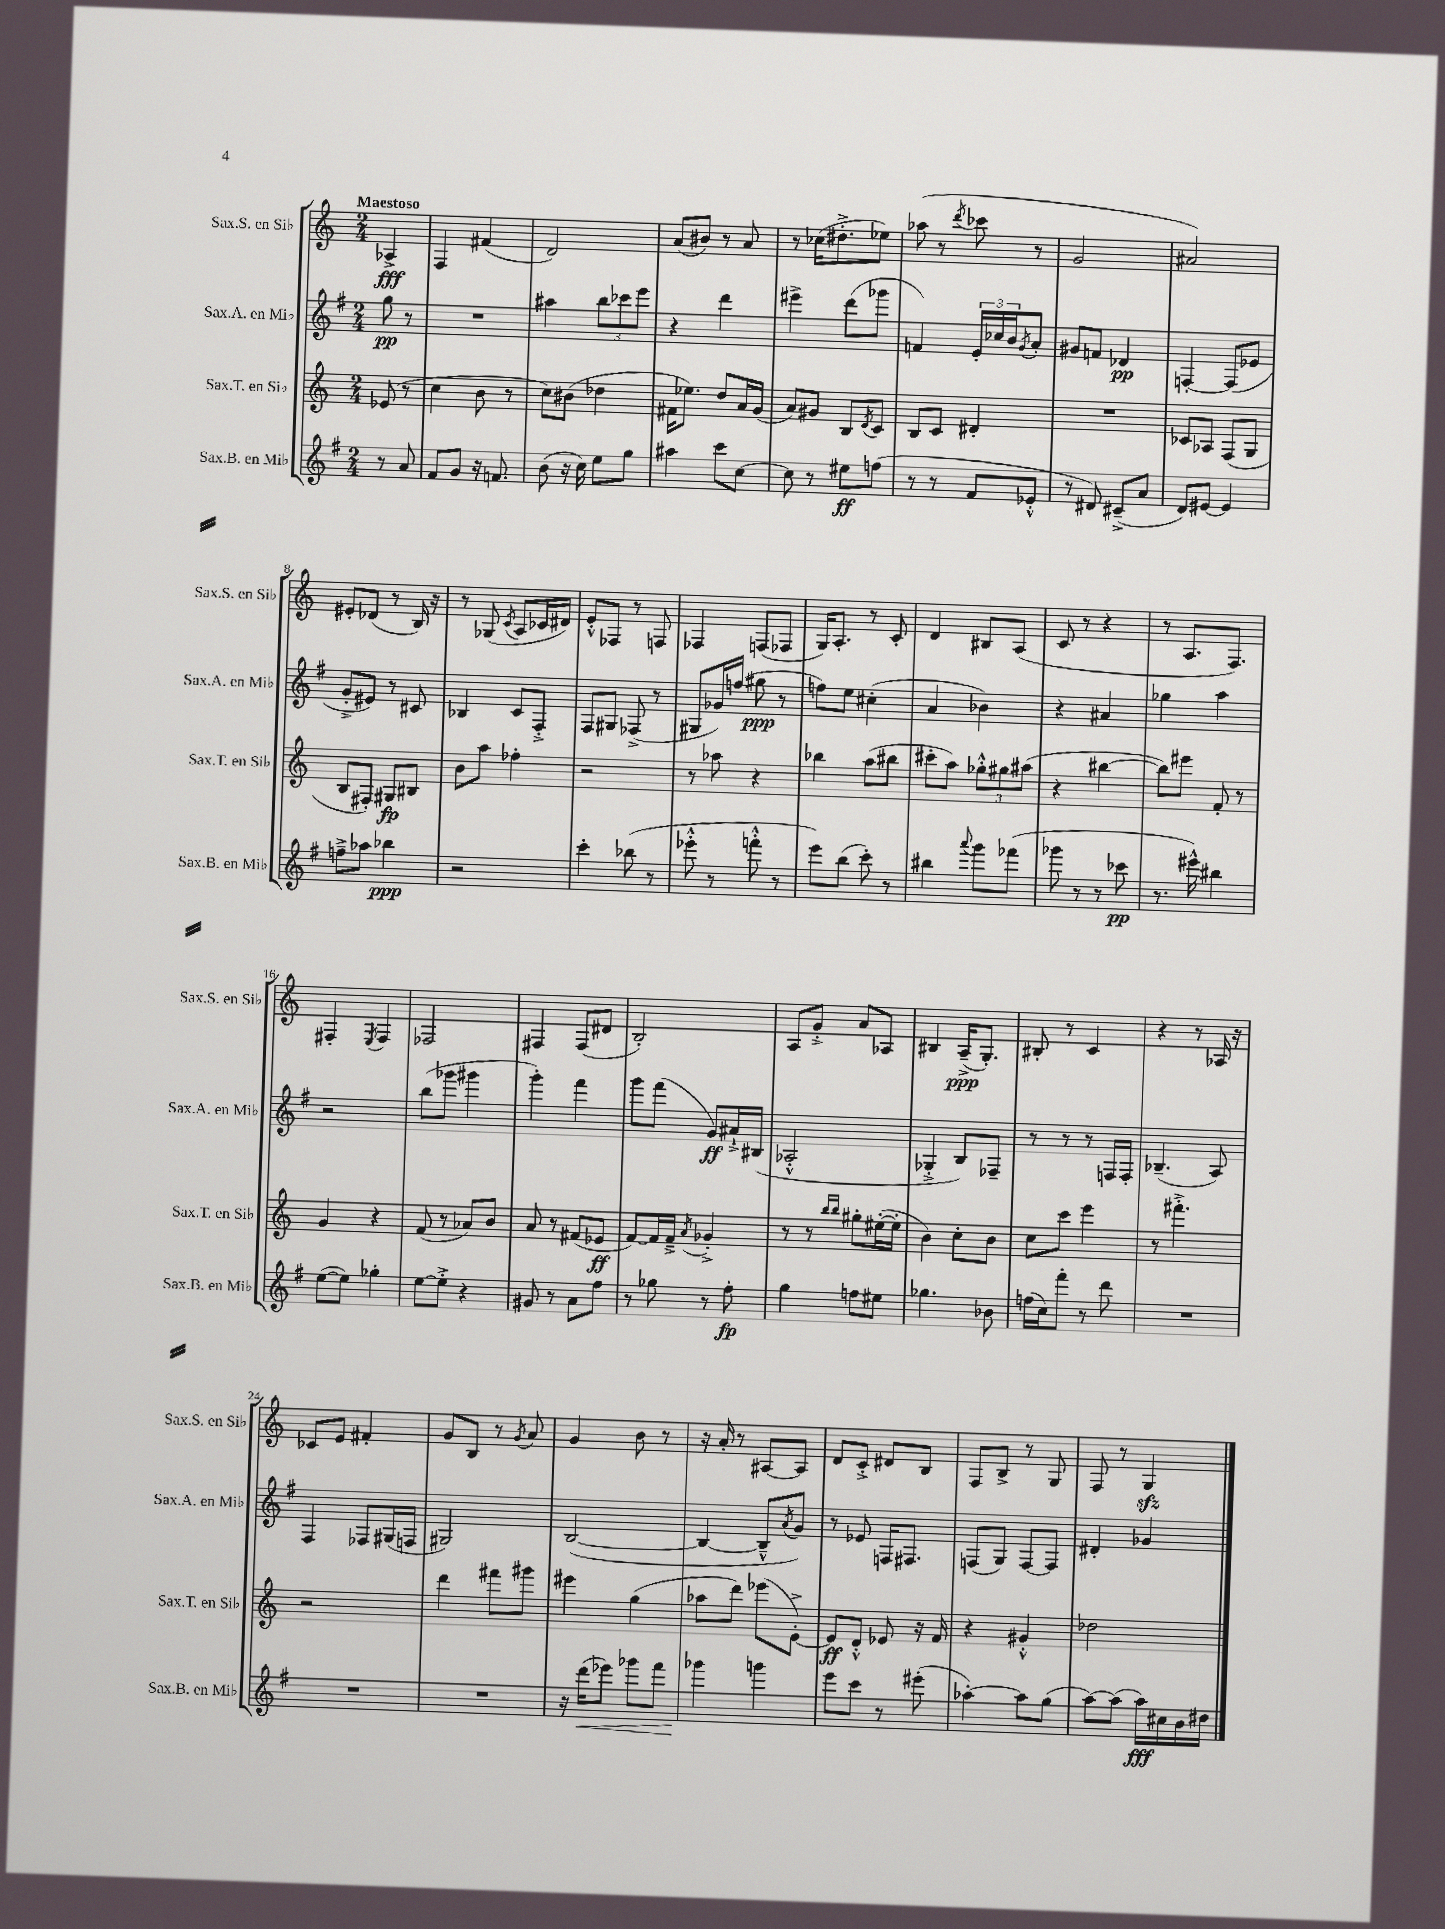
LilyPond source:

<<
\new StaffGroup <<
\new Staff = "s0" \with { instrumentName = "Sax.S. en Sib" shortInstrumentName = "Sax.S. en Sib" } {
    \clef treble \key c \major \numericTimeSignature \time 2/4 \partial 4 \tempo "Maestoso"
    aes4->\fff |
    f4 fis'4( |
    d'2) |
    a'8( bis'8) r8 a'8 |
    r8 ces''16( dis''8.-.-> ees''8) |
    aes''8( r8 \acciaccatura { d'''8 } ces'''8 r8 |
    g'2 |
    ais'2) |
    eis'8-. des'8( r8 b16) r16 |
    r8 ges8( \acciaccatura { c'8 } a8 ces'16 dis'16) |
    e'8-.-^ fes8 r8 f8 |
    fes4 f8( fes8 |
    g16) a8.-. r8 c'8-. |
    d'4 bis8 a8( |
    c'8 r8 r4 |
    r8 a8. f8.) |
    fis4-. \acciaccatura { e8 } fis4 |
    fes2 |
    fis4 fis8( dis'8 |
    b2-.) |
    a8 g'8-.-> a'8 aes8 |
    bis4 a16--->\ppp( g8.-.) |
    bis8-. r8 c'4 |
    r4 r8 aes16 r16 |
    ces'8 e'8 fis'4-. |
    g'8 b8 r8 \acciaccatura { g'8 } a'8 |
    g'4 b'8 r8 |
    r16 a'16-. r8 ais8~ ais8 |
    d'8 c'8-.-> dis'8 b8 |
    f8 b8-> r8 g8 |
    f8 r8 g4\sfz \bar "|." |
}
\new Staff = "s1" \with { instrumentName = "Sax.A. en Mib" shortInstrumentName = "Sax.A. en Mib" } {
    \clef treble \key g \major \numericTimeSignature \time 2/4 \partial 4
    g''8\pp r8 |
    R2 |
    ais''4 \tuplet 3/2 { b''8 ces'''8 e'''8 } |
    r4 d'''4 |
    eis'''4-> d'''8( ges'''8 |
    f'4) \tuplet 3/2 { e'16-. ces''16 b'16 } \acciaccatura { g'8 } a'8-. |
    gis'8 f'8 des'4\pp |
    f4~-. f8( ees'8 |
    g'8-.-> eis'8) r8 cis'8 |
    bes4 c'8 fis8-.-> |
    fis8 gis8 fes8->( r8 |
    gis8 ges'16) f''16( gis''8\ppp r8 |
    f''8) e''8 cis''4-.( |
    a'4 bes'4) |
    r4 ais'4 |
    ges''4 a''4 |
    r2 |
    b''8( ges'''8 gis'''4 |
    g'''4-.) fis'''4 |
    g'''8 fis'''8( g'8\ff) ais'16-!-> bis16( |
    aes2-.-^ |
    ges4-.-> b8) fes8-- |
    r8 r8 r8 f16 f16-. |
    bes4.--( a8) |
    fis4 fes8 gis16( f16 |
    gis2) |
    b2~( |
    b4~ b8---^ \acciaccatura { a'8 } g'8) |
    r8 ees'8 f16 fis8. |
    f8( g8) f8~ f8 |
    dis'4-. ges'4 \bar "|." |
}
\new Staff = "s2" \with { instrumentName = "Sax.T. en Sib" shortInstrumentName = "Sax.T. en Sib" } {
    \clef treble \key c \major \numericTimeSignature \time 2/4 \partial 4
    ees'8( r8 |
    c''4 b'8 r8 |
    c''8) bis'8( des''4 |
    fis'16 ees''8.) d''8 a'16 g'16( |
    a'8) gis'8 b8 \acciaccatura { d'8 } c'8 |
    b8 c'8 dis'4-. |
    R2 |
    ces'8 aes8 f8( g8 |
    b8 fis8-.) gis8\fp bis8 |
    b'8 a''8 fes''4-. |
    r2 |
    r8 aes''8 r4 |
    bes''4 a''8( bis''8 |
    cis'''8-. a''8) \tuplet 3/2 { ges''8-.-^ gis''8 ais''8( } |
    r4 bis''4~ |
    bis''8) eis'''8 f'8-. r8 |
    g'4 r4 |
    f'8( r8 aes'8) b'8 |
    a'8 r8 fis'8( ees'8\ff |
    f'8~) f'16 f'16---> \acciaccatura { a'8 } ges'4-.-> |
    r8 r8 \grace { b''16 b''16 } gis''8-. eis''16~-.( eis''16-. |
    b'4) c''8-. b'8 |
    c''8 c'''8 e'''4 |
    r8 fis'''4.-.-> |
    r2 |
    d'''4 fis'''8 gis'''8 |
    eis'''4 g''4( |
    aes''8 d'''8) ees'''8( e'8~-.->) |
    e'8\ff d'8-.-^ ees'8 r16 f'16 |
    r4 gis'4-.-^ |
    des''2 \bar "|." |
}
\new Staff = "s3" \with { instrumentName = "Sax.B. en Mib" shortInstrumentName = "Sax.B. en Mib" } {
    \clef treble \key g \major \numericTimeSignature \time 2/4 \partial 4
    r8 a'8 |
    fis'8 g'8 r16 f'8. |
    b'8( r16 c''16) e''8 g''8 |
    ais''4 c'''8 c''8~ |
    c''8 r8 eis''8\ff f''8( |
    r8 r8 fis'8 ees'8-.-^ |
    r8 dis'8) cis'8--->( a'8 |
    d'8) eis'8~ eis'4 |
    f''8---> aes''8 bes''4\ppp |
    r2 |
    c'''4-. bes''8( r8 |
    ees'''8-.-^ r8 f'''8-.-^ r8 |
    e'''8) b''8( c'''8-.) r8 |
    bis''4 \appoggiatura { a'''8 } g'''8 fes'''8( |
    ges'''8 r8 r8 ces'''8\pp |
    r8. eis'''16-^) bis''4 |
    e''8~( e''8) ges''4-. |
    e''8~ e''8-.-> r4 |
    gis'8 r8 a'8 fis''8 |
    r8 ges''8 r8 fis''8-.\fp |
    g''4 f''8 eis''8 |
    ges''4. bes'8 |
    f''16( c''16) fis'''8-. r8 d'''8 |
    R2 |
    R2 |
    R2 |
    r16 d'''16\<( ees'''8) ges'''8 fis'''8 |
    ges'''4\! g'''4 |
    e'''8 c'''8 r8 eis'''8-.( |
    aes''4~-.) aes''8 g''8( |
    a''8~) a''8( a''16\fff) cis''16 b'16 dis''16 \bar "|." |
}
>>
>>
